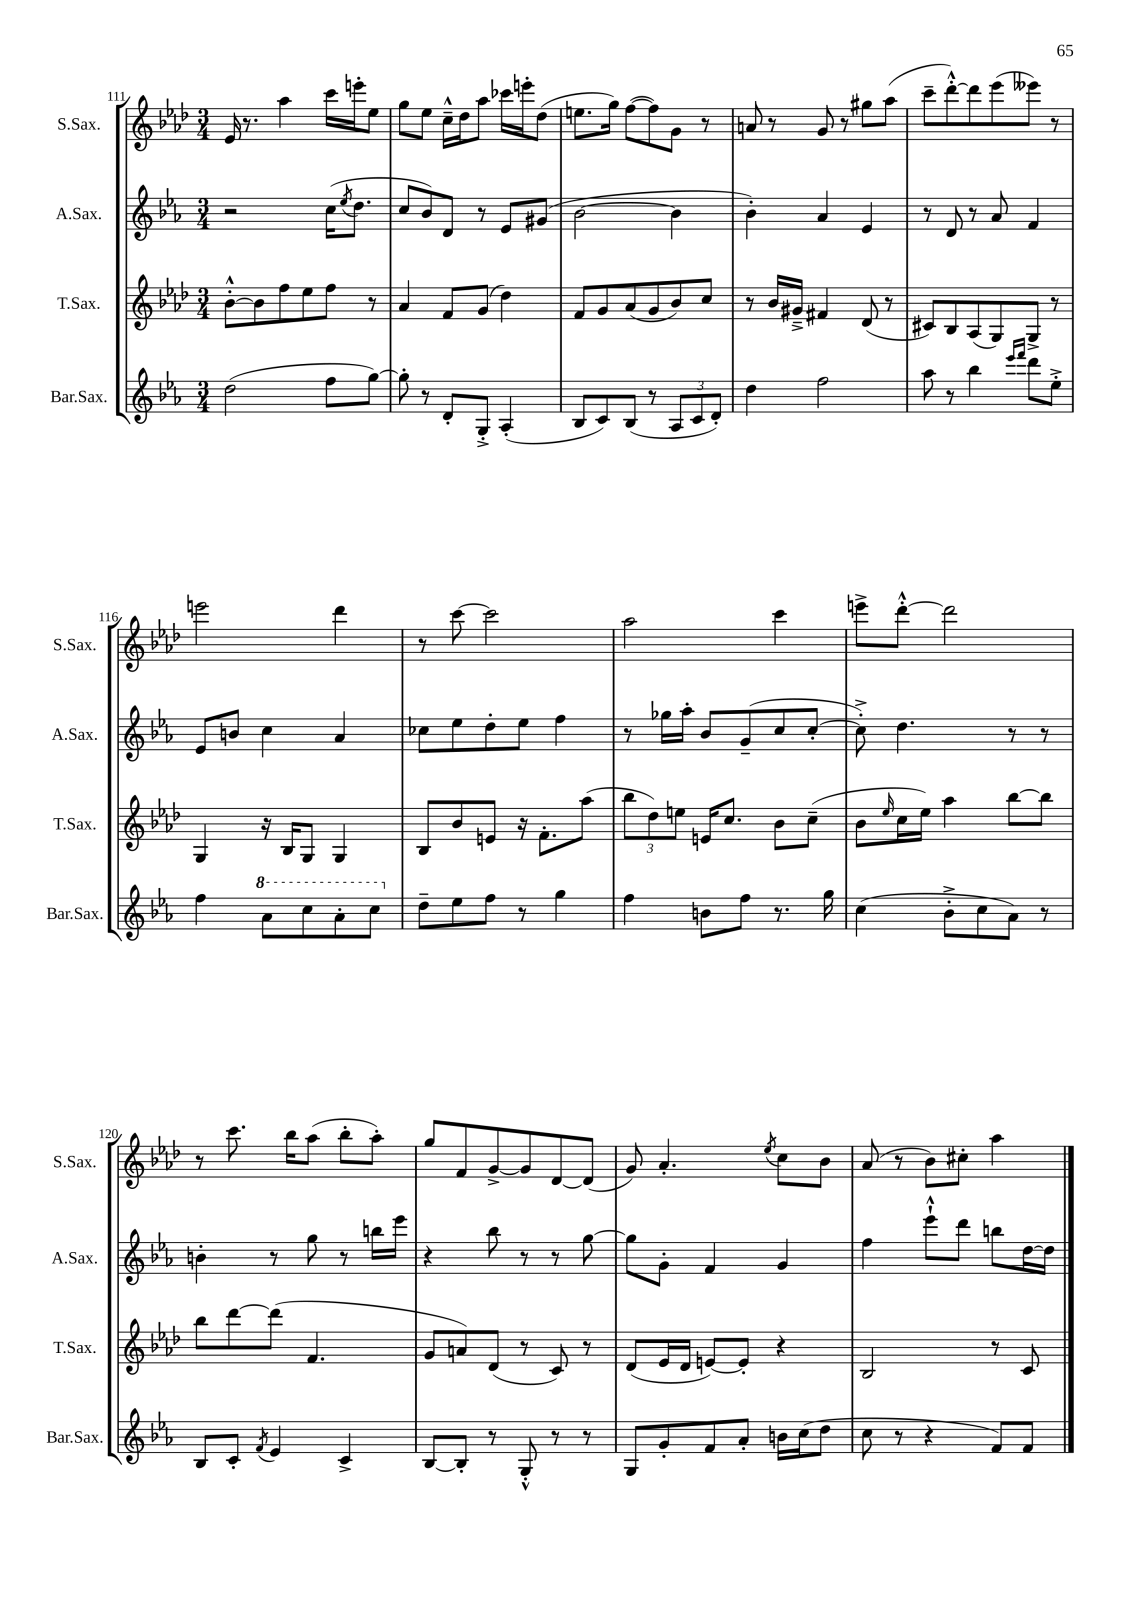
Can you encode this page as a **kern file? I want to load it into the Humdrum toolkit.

**kern	**kern	**kern	**kern
*staff4	*staff3	*staff2	*staff1
*clefG2	*clefG2	*clefG2	*clefG2
*k[b-e-a-]	*k[b-e-a-d-]	*k[b-e-a-]	*k[b-e-a-d-]
*M3/4	*M3/4	*M3/4	*M3/4
(2dd\	[8b-'^^\L	2r	16e-/
.	.	.	8.r
.	8b-\]	.	.
.	8ff\	.	4aa-\
.	8ee-\	.	.
8ff\L	8ff\J	(16cc\LK	16ccc\LL
.	.	8qee-/	.
.	.	8.dd\J	16eee'\J
[8gg\J)	8r	.	8ee-\J
=	=	=	=
8gg'\]	4a-/	8cc/L	8gg\L
8r	.	8b-/)	8ee-\J
8d'/L	8f/L	8d/J	16cc~^^\LL
.	.	.	16dd-\J
8G'^/J	(8g/J	8r	8aa-\J
(4A-'/	4dd-\)	8e-/L	16ccc-\LL
.	.	.	16eee'\J
.	.	(8g#/J	(8dd-\J
=	=	=	=
8B-/L	8f/L	[2b-\	8.ee\L
8c/)	8g/	.	.
.	.	.	16gg\Jk)
(8B-/J	(8a-/	.	([8ff\L
8r	8g/	.	8ff\])
12A-/L	8b-/)	4b-\]	8g\J
12c/	.	.	.
.	8cc/J	.	8r
12d'/J)	.	.	.
=	=	=	=
4dd\	8r	4b-'\)	8a/
.	16b-/LL	.	8r
.	16g#~^/JJ	.	.
2ff\	4f#/	4a-/	8g/
.	.	.	8r
.	(8d-/	4e-/	8gg#\L
.	8r	.	(8aa-\J
=	=	=	=
8aa-\	8c#/L)	8r	8ccc~\L
8r	8B-/	8d/	[8ddd-'^^\)
4bb-\	(8A-/	8r	8ddd-\]
.	8G/)	8a-/	(8eee-\
16qqeee-/LL	.	.	.
16qqfff/JJ	.	.	.
8ddd\L	8G^/J	4f/	8eee--\J)
8ee-'^\J	8r	.	8r
=	=	=	=
4ff\	4G/	8e-/L	2eee\
.	.	8b/J	.
8aa-\L	16r	4cc\	.
.	16B-/LK	.	.
8ccc\	8G/J	.	.
8aa-'\	4G/	4a-/	4ddd-\
8ccc\J	.	.	.
=	=	=	=
8dd~\L	8B-/L	8cc-\L	8r
8ee-\	8b-/	8ee-\	[8ccc\
8ff\J	8e/J	8dd'\	2ccc\]
8r	16r	8ee-\J	.
.	8.f'\L	.	.
4gg\	.	4ff\	.
.	(8aa-\J	.	.
=	=	=	=
4ff\	12bb-\L	8r	2aa-\
.	12dd-\)	.	.
.	.	16gg-\LL	.
.	12ee\J	.	.
.	.	16aa-'\JJ	.
8b\L	16e/LK	8b-/L	.
.	8.cc/J	.	.
8ff\J	.	(8g~/	.
8.r	8b-\L	8cc/	4ccc\
.	(8cc~\J	[8cc'/J	.
16gg\	.	.	.
=	=	=	=
(4cc\	8b-\L	8cc'^\])	8eee^\L
.	16qqee-/	.	.
.	16cc\L	4.dd\	[8ddd-'^^\J
.	16ee-\JJ)	.	.
8b-'^\L	4aa-\	.	2ddd-\]
8cc\	.	.	.
8a-\J)	[8bb-\L	8r	.
8r	8bb-\]J	8r	.
=	=	=	=
8B-/L	8bb-\L	4b'\	8r
8c'/J	[8ddd-\	.	8.ccc\
8qf/	.	.	.
4e-/	(8ddd-\]J	8r	.
.	.	.	16bb-\LK
.	4.f/	8gg\	(8aa-\J
4c^/	.	8r	8bb-'\L
.	.	16bb\LL	8aa-'\J)
.	.	16eee-\JJ	.
=	=	=	=
[8B-/L	8g/L	4r	8gg/L
8B-'/]J	8a/)	.	8f/
8r	(8d-/J	8bb-\	[8g^/
8G'^^/	8r	8r	8g/]
8r	8c/)	8r	[8d-/
8r	8r	[8gg\	(8d-/]J
=	=	=	=
8G/L	(8d-/L	8gg\]L	8g/)
8g'/	16e-/L	8g'\J	4.a-'/
.	16d-/JJ	.	.
8f/	[8e/L)	4f/	.
8a-'/J	8e'/]J	.	.
.	.	.	8qee-/
16b\LL	4r	4g/	8cc\L
(16cc\J	.	.	.
8dd\J	.	.	8b-\J
=	=	=	=
8cc\	2B-/	4ff\	(8a-/
8r	.	.	8r
4r	.	8eee-`^^\L	8b-\L)
.	.	8ddd\J	8cc#'\J
8f/L)	8r	8bb\L	4aa-\
8f/J	8c/	[16dd\L	.
.	.	16dd\]JJ	.
==	==	==	==
*-	*-	*-	*-
